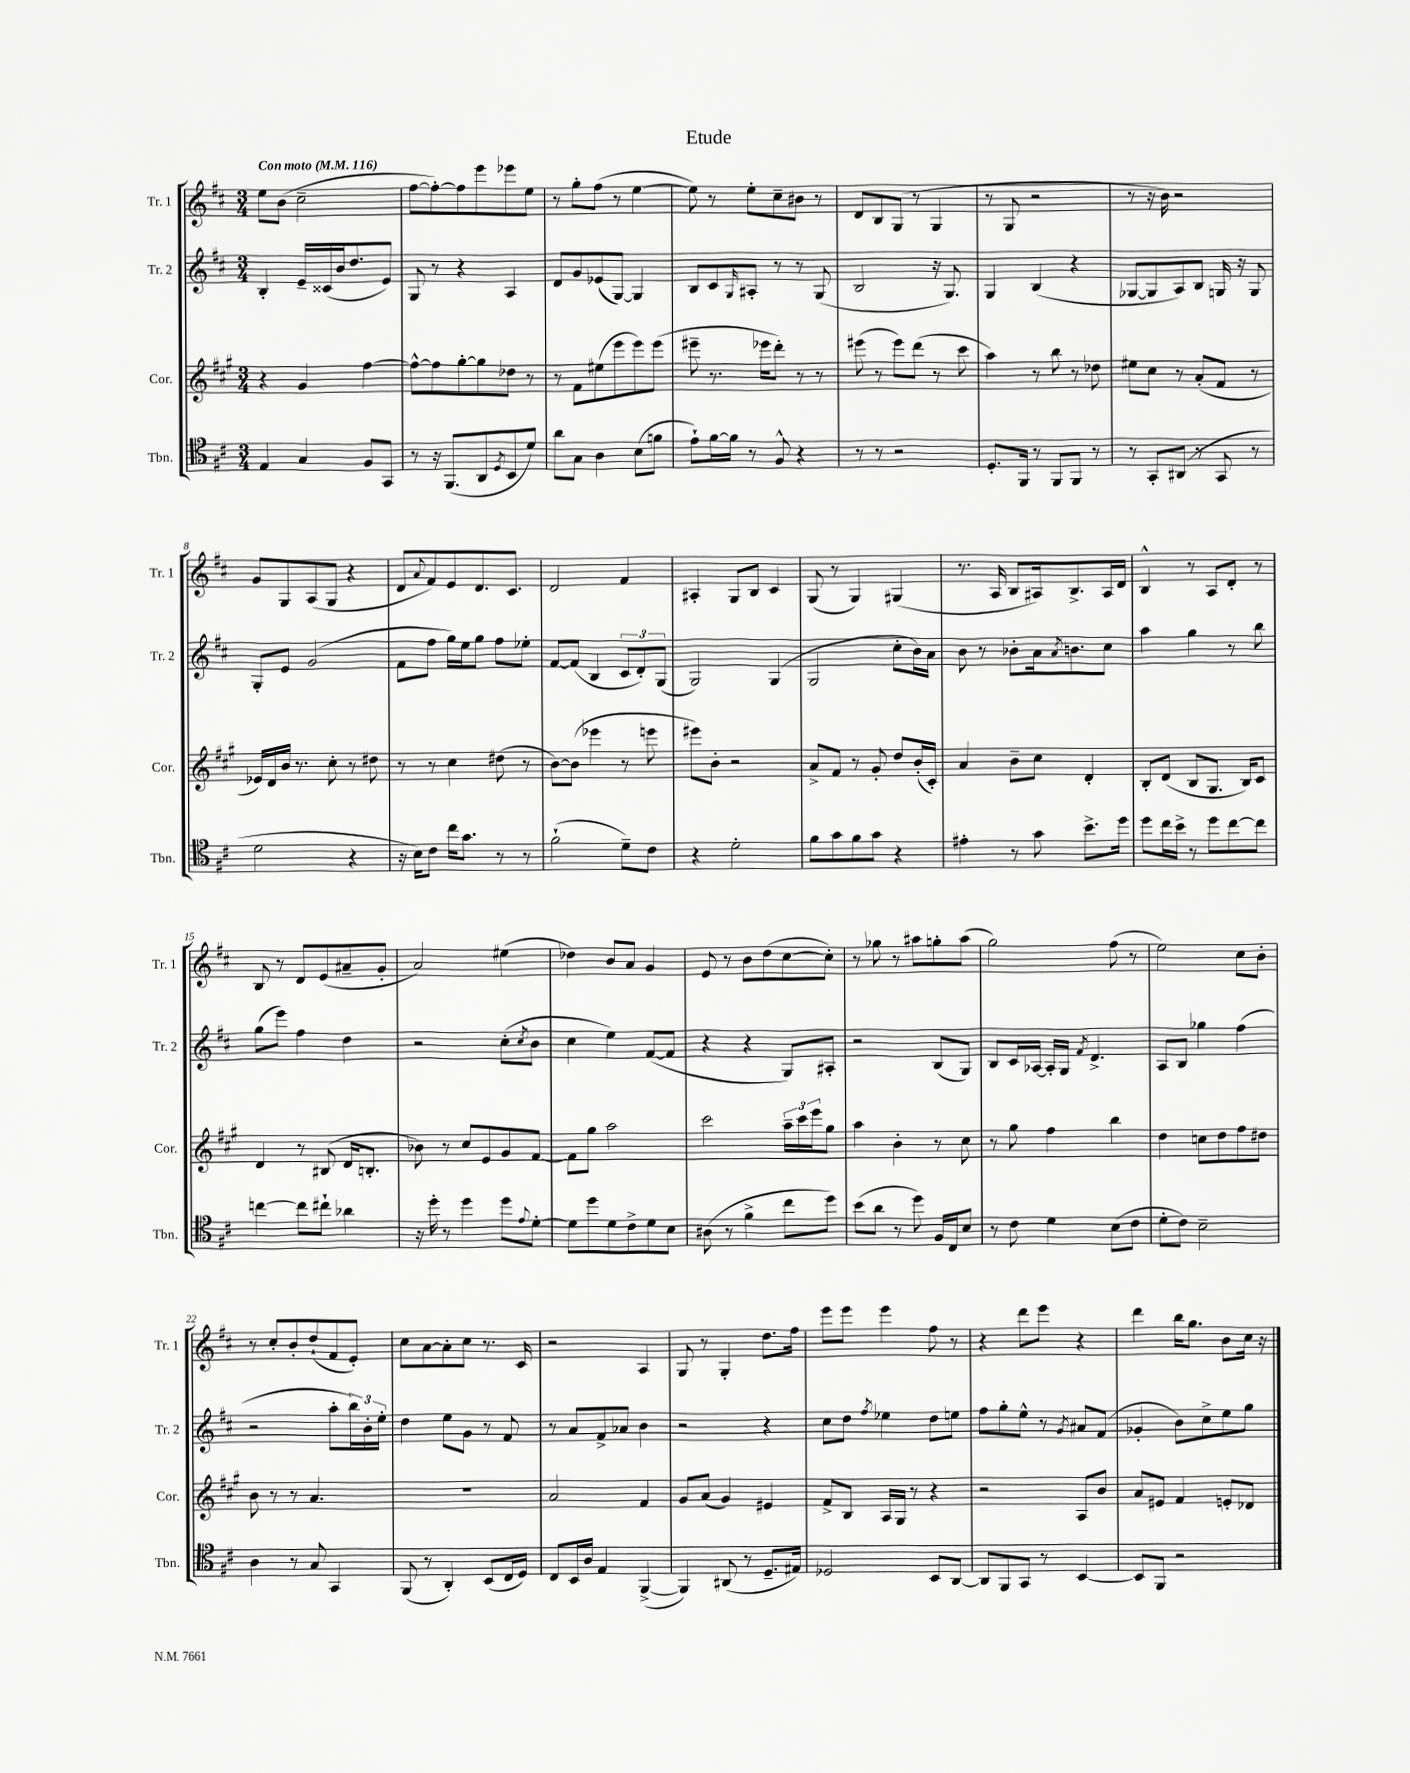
\header { title = "Etude" }
<<
\new StaffGroup <<
\new Staff = "s0" \with { instrumentName = "Tr. 1" shortInstrumentName = "Tr. 1" } {
    \clef treble \key d \major \numericTimeSignature \time 3/4 \tempo "Con moto" 4 = 116
    e''8 b'8( cis''2-- |
    fis''8~ fis''8~-.) fis''8 e'''8 ees'''8 e''8 |
    r8 g''8-. fis''8( r8 e''4~ |
    e''8) r8 e''8-. cis''8-- bis'8 r8 |
    d'8 b8 g8( r8 g4 |
    r8 g8 r2 |
    r8 r16 b'16) r2 |
    g'8 g8 a8( g8 r4 |
    d'8 \appoggiatura { a'8 } fis'8) e'8 d'8. cis'8. |
    d'2 fis'4 |
    ais4-. g8 b8 cis'4 |
    g8( r8 g4) gis4( |
    r8. a16 b8 ais16) b8.-> ais16 d'16 |
    b4-^ r8 a8 d'8-. r8 |
    b8 r8 d'8 e'8( ais'8-- g'8-. |
    a'2) eis''4( |
    des''4) b'8 a'8 g'4 |
    e'8 r8 b'8 d''8( cis''8~ cis''8-.) |
    r8 ges''8 r8 ais''8 g''8-. ais''8( |
    g''2) fis''8( r8 |
    e''2) cis''8 b'8-. |
    r8 cis''8-. b'8-. d''8-!( fis'8 e'8-.) |
    cis''8 a'8~ a'8-. cis''8 r8. cis'16 |
    r2 a4 |
    g8 r8 g4-. d''8. fis''16 |
    e'''8 e'''8 e'''4 fis''8 r8 |
    r4 d'''8 e'''8 r4 |
    d'''4 b''16 g''8. b'8 cis''16 r16 \bar "|." |
}
\new Staff = "s1" \with { instrumentName = "Tr. 2" shortInstrumentName = "Tr. 2" } {
    \clef treble \key d \major \numericTimeSignature \time 3/4
    b4-. e'16-- cisis'16( b'16 d''8. e'8) |
    g8 r8 r4 a4 |
    d'8 g'8 ees'8( g8~) g4 |
    b8 cis'8 \grace { g16 } ais8-. r8 r8 g8( |
    b2 r16 g8.) |
    g4 b4( r4 |
    ges8~ ges8 a8) b8 g16 r16 g8 |
    g8-. e'8 g'2( |
    fis'8 fis''8 g''16) e''16 g''8 fis''8 ees''8-. |
    fis'8~ fis'8( b4 \tuplet 3/2 { cis'8 d'8-.) g8( } |
    g2) g4( |
    g2 cis''8-. b'16) a'16 |
    b'8 r8 bes'8-. a'16 \acciaccatura { a'8 } b'8. cis''8 |
    a''4 g''4 r8 b''8 |
    g''8( e'''8) fis''4 d''4 |
    r2 cis''8-.( \acciaccatura { cis''8 } b'8 |
    cis''4 e''4) fis'8~( fis'8 |
    r4 r4 g8) ais8-. |
    r2 b8( g8) |
    b8 cis'16 aes16~ aes16-. g16 \acciaccatura { fis'8 } d'4.-> |
    a8 b8 ges''4 fis''4( |
    r2 a''8-. \tuplet 3/2 { b''16) b'16-. e''16-. } |
    d''4 e''8 g'8 r8 fis'8 |
    r8 a'8 fis'8-> aes'8 b'4 |
    r2 r4 |
    cis''8 d''8 \acciaccatura { fis''8 } ees''4 d''8 e''8 |
    fis''8 g''8-. e''8-^ r8 \acciaccatura { g'8 } ais'8 fis'8( |
    ges'4-. b'8) cis''8-> e''8 g''8 \bar "|." |
}
\new Staff = "s2" \with { instrumentName = "Cor." shortInstrumentName = "Cor." } {
    \clef treble \key a \major \numericTimeSignature \time 3/4
    r4 gis'4 fis''4~ |
    fis''8~-^ fis''8 gis''8~-. gis''8 des''8 r8 |
    r8 fis'8 eis''8( e'''8 e'''8) e'''8( |
    eis'''8-- r8. ees'''16 d'''8-.) r8 r8 |
    eis'''8( r8 eis'''8) d'''8( r8 cis'''8 |
    a''4) r8 b''8 r8 des''8 |
    eis''8 cis''8 r8 a'8-.( fis'8 r8 |
    ees'16) d'16 b'16 r8. cis''8-. r8 dis''8 |
    r8 r8 cis''4 dis''8( r8 |
    b'8~) b'8( ees'''4 r8 e'''8 |
    eis'''8) b'8-. r2 |
    a'8-> fis'8 r8 gis'8-. d''8 b'16-.( cis'16-.) |
    a'4 b'8-- cis''8 d'4-. |
    b8-. d'8( b8 gis8. b16) cis'8 |
    d'4 r8 bis8( d'16 b8.-. |
    bes'8) r8 cis''8 e'8 gis'8 fis'8~ |
    fis'8 gis''8 a''2 |
    cis'''2 \tuplet 3/2 { a''16-- cis'''16 e'''16 } gis''8 |
    a''4 b'4-. r8 cis''8 |
    r8 gis''8 fis''4 b''4 |
    d''4 c''8 d''8 fis''8 dis''8 |
    b'8 r8 r8 a'4. |
    R2. |
    a'2 fis'4 |
    gis'8 a'8( gis'4) eis'4 |
    fis'8-> b8 a16 gis16 r8 r4 |
    r2 a8 b'8 |
    a'8 eis'8 fis'4 e'8-. des'8 \bar "|." |
}
\new Staff = "s3" \with { instrumentName = "Tbn." shortInstrumentName = "Tbn." } {
    \clef tenor \key d \major \numericTimeSignature \time 3/4
    e4 g4 fis8 g,8 |
    r8 r16 fis,8.( a,8 \acciaccatura { d8 } b,8 d'8) |
    a'8 g8 a4 b8( f'8 |
    e'8-!) fis'16~ fis'16 r8 fis8-^ r4 |
    r8 r8 r2 |
    d8.-. fis,16 r8 fis,8 fis,8 r8 |
    r8 g,8-. ais,8( r8 g,8 r8 |
    d'2 r4 |
    r16 b16) cis'8 cis''16 g'8. r8 r8 |
    fis'2-!( d'8--) cis'8 |
    r4 d'2-. |
    fis'8 g'8 fis'8 g'8 r4 |
    eis'4-. r8 g'8 b'8.-> d''16 |
    d''8 cis''16 b'16-> r8 d''8 cis''8~ cis''8 |
    c''4~ c''8 cis''8-! aes'4 |
    r16 d''16-. r8 d''4 d''8 \appoggiatura { e'8 } d'8~-. |
    d'8 d''8 d'8 cis'8-> d'8 b8 |
    ais8( r8 fis'4-> cis''8 d''8) |
    b'8( a'8 r8 d''8) fis16 cis16 b8 |
    r8 cis'8 d'4 b8( cis'8 |
    d'8-. cis'8) b2-- |
    a4 r8 g8 g,4 |
    fis,8( r8 a,4-.) b,8( cis16 d16) |
    cis8 b,16 a16 e4 fis,4~->( |
    fis,4) ais,8( r8 d8.-- eis16) |
    des2 b,8 a,8~ |
    a,8 fis,8 g,8 r8 b,4~ |
    b,8 fis,8 r2 \bar "|." |
}
>>
>>
